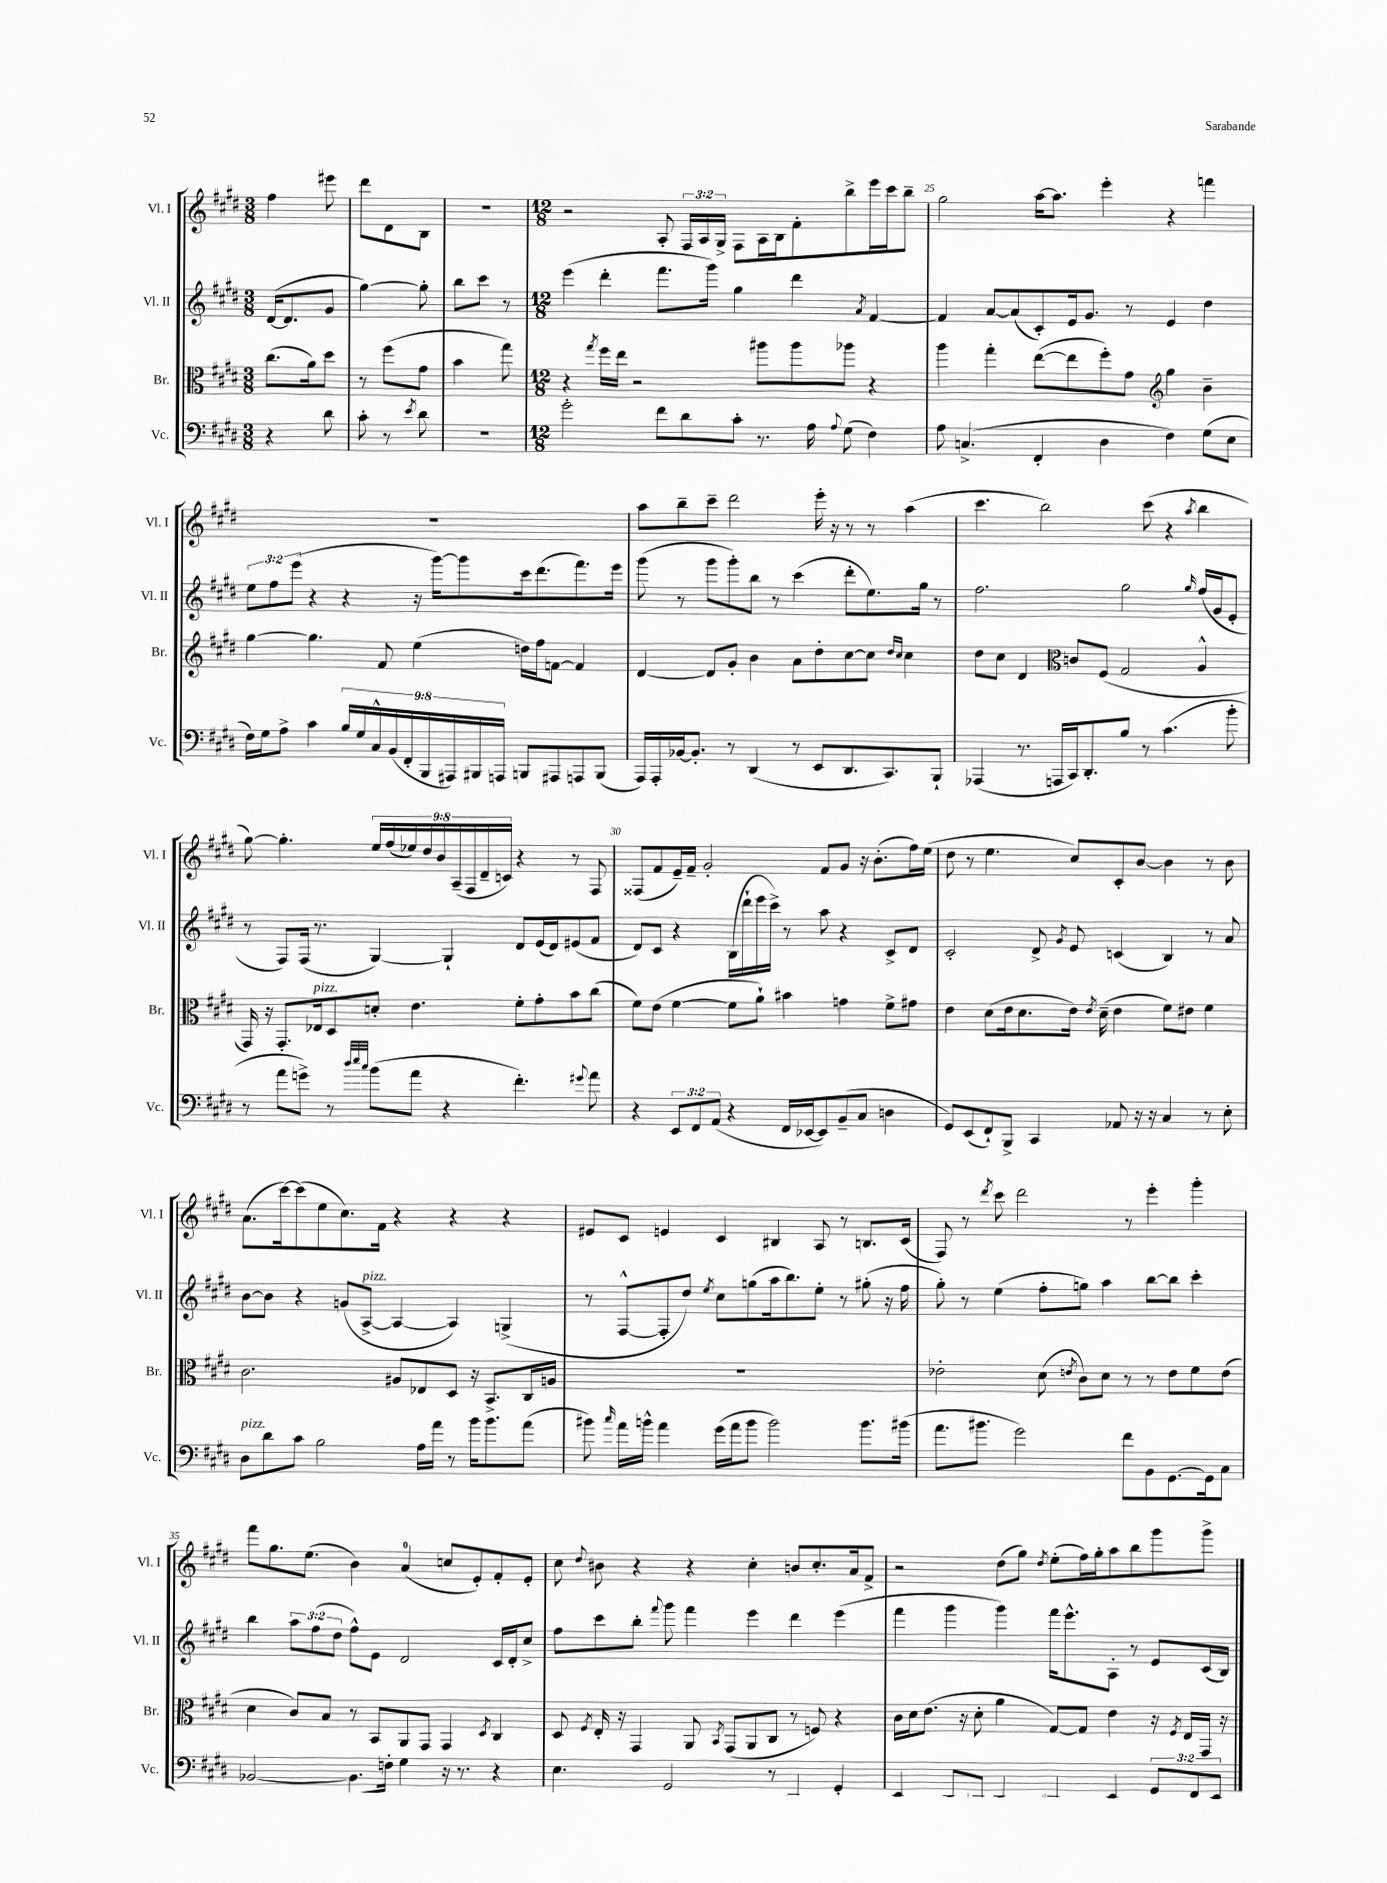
<<
\new StaffGroup <<
\new Staff = "s0" \with { instrumentName = "Vl. I" shortInstrumentName = "Vl. I" } {
    \clef treble \key e \major \numericTimeSignature \time 3/8 \override Staff.TupletNumber.text = #tuplet-number::calc-fraction-text
    \autoBeamOff fis''4 eis'''8 |
    dis'''8[ dis'8 b8] |
    r4. |
    \numericTimeSignature \time 12/8 r2 a8-. \tuplet 3/2 { fis16[ a16 gis16]-> } fis8[ a16 b16 fis'8-. b''8-> e'''16 cis'''16 b''8]-- |
    gis''2 a''16[~ a''8.] e'''4-. r4 f'''4 |
    R1. |
    a''8[ b''8-- cis'''8]-- dis'''2 e'''16-. r16 r8 r8 a''4( |
    cis'''4. b''2) cis'''8( r4 \acciaccatura { a''8 } b''4 |
    gis''8~) gis''4.-. \tuplet 9/8 { e''16[ fis''16( ees''16) dis''16 b'16 a16--( fis16 dis'16-- c'16]) } r4 r8 fis8 |
    fisis8[( fis'8 e'16--) fis'16]-- gis'2-. fis'8[ gis'8] r16 b'8.[-.( fis''16) e''16]( |
    dis''8 r8 e''4. cis''8[) cis'8-. b'8]~ b'4 r8 b'8 |
    a'8.[( cis'''16~) cis'''8( e''8 cis''8.) fis'16] r4 r4 r4 |
    eis'8[ cis'8] e'4 cis'4 bis4 a8 r8 b8.[ cis'16]( |
    fis8) r8 \acciaccatura { dis'''8 } cis'''8 dis'''2 r8 e'''4-. gis'''4-. |
    fis'''8[ gis''8. e''8.]( b'4) a'4-0( c''8[ e'8-.) fis'8-. e'8]-. |
    cis''8 \appoggiatura { dis''8 } bis'8 r4 r4 cis''4-. b'8[ cis''8.-. a'16 fis'8]-> |
    r2 dis''8[( gis''8]) \acciaccatura { dis''8 } e''8[-.( fis''16) gis''16-. a''8 b''8 gis'''8 gis'''8]-> \bar "|." |
}
\new Staff = "s1" \with { instrumentName = "Vl. II" shortInstrumentName = "Vl. II" } {
    \clef treble \key e \major \numericTimeSignature \time 3/8 \override Staff.TupletNumber.text = #tuplet-number::calc-fraction-text
    \autoBeamOff dis'16[~( dis'8. gis'8] |
    gis''4~) gis''8-. |
    b''8[ cis'''8] r8 |
    \numericTimeSignature \time 12/8 e'''4( dis'''4-. fis'''8.[ gis'''16]) gis''4 dis'''4 \acciaccatura { a'8 } fis'4~ |
    fis'4 a'8[~ a'8( cis'8-.) e'16 gis'8.] r8 e'4 dis''4 |
    \tuplet 3/2 { e''8[ fis''8 e'''8]( } r4 r4 r16 gis'''16[~) gis'''8 cis'''16 dis'''8.( fis'''8.) e'''16] |
    gis'''8( r8 gis'''8[ gis'''8-.) b''8] r8 cis'''4( dis'''8[-. e''8.) gis''16] r8 |
    fis''2. gis''2 \grace { gis''16 } fis''16[( gis'16 e'8]-. |
    r8 fis8[) fis16]( r8. gis4~) gis4-! dis'8[ e'16( dis'16) eis'8( fis'8] |
    dis'8[) cis'8] r4 b16[( dis'''16-! e'''16 cis'''16]->) r8 a''8 r4 cis'8[-> dis'8] |
    cis'2-. dis'8-> \acciaccatura { gis'8 } e'8 c'4( b4) r8 a'8 |
    b'8[~ b'8] r4 g'8[( a8]~->^\markup { \italic "pizz." } a4~ a4) g4->( |
    r8 fis8[~-^ fis8-. dis''8]) \acciaccatura { e''8 } cis''8[ g''8( a''16 b''8.) e''8]-. r8 gis''8-.( r16 fis''16 |
    gis''8-.) r8 e''4( fis''8[-. g''8]) a''4 b''8[~ b''8] cis'''4-. |
    b''4 \tuplet 3/2 { a''8[ fis''8( dis''8] } fis''8[-^) e'8] dis'2 cis'16[ dis'16-. cis''8]-> |
    fis''8[ cis'''8 b''8]-. \appoggiatura { fis'''8 } gis'''8 fis'''4 e'''4 dis'''4 e'''4( |
    fis'''4 gis'''4 gis'''4) fis'''16[ e'''8.-^ a8]-. r8 e'8[ cis'16( b16]) \bar "|." |
}
\new Staff = "s2" \with { instrumentName = "Br." shortInstrumentName = "Br." } {
    \clef alto \key e \major \numericTimeSignature \time 3/8
    \autoBeamOff cis''8.[( a'16) dis''8] |
    r8 fis''8[( gis'8] |
    b'4 gis''8) |
    \numericTimeSignature \time 12/8 r4 \acciaccatura { gis''8 } fis''16[ e''16] r2 ais''8[ ais''8 aes''8] r4 |
    a''4 gis''4-. e''8[~( e''8 fis''8-.) gis'8] \clef treble gis''4 b'4-- |
    gis''4~ gis''4. fis'8 e''4( d''16[) fis''16 f'8]~ f'4 |
    dis'4~ dis'8[ gis'8]-. b'4 a'8[ dis''8-. cis''8~ cis''8] \grace { dis''16[ cis''16] } cis''4 |
    dis''8[ cis''8] dis'4 c'8[ fis8]( gis2 a4-^ |
    \clef alto gis,16) r16 gis,8.[-. ees16^\markup { \italic "pizz." } dis8 d'8]-. e'4. fis'8[-. gis'8-. b'8 cis''8]( |
    fis'8[) e'8]( fis'4~ fis'8[ a'8]-!) bis'4 g'4 fis'8[-> gis'8] |
    e'4 dis'8[( e'16 dis'8. e'16]) \acciaccatura { e'8 } dis'16--( e'4 fis'8[) eis'8] fis'4 |
    cis'2. ais8[ ees8 dis8] r16 b,8.[-> cis16 a16] |
    R1. |
    ees'2-. dis'8( \acciaccatura { e'8 } cis'8[) dis'8] r8 r8 e'8[ fis'8 e'8]( |
    dis'4 cis'8[) b8] r8 b,8[ a,8 gis,8] gis,4 \acciaccatura { dis8 } cis4 |
    dis8 \acciaccatura { fis8 } e16-. r16 gis,4 a,8 \acciaccatura { b,8 } gis,8[( a,8 cis8] r8 f8) r4 |
    cis'16[ dis'16 e'8.]( r16 dis'8-. a'4 gis8[~) gis8] e'4 r16 \acciaccatura { fis8 } e16[ gis,16] r16 \bar "|." |
}
\new Staff = "s3" \with { instrumentName = "Vc." shortInstrumentName = "Vc." } {
    \clef bass \key e \major \numericTimeSignature \time 3/8 \override Staff.TupletNumber.text = #tuplet-number::calc-fraction-text
    \autoBeamOff r4 dis'8 |
    cis'8-. r8 \acciaccatura { e'8 } dis'8 |
    R4. |
    \numericTimeSignature \time 12/8 gis'2-. fis'8[ dis'8 cis'8]-. r8. a16 \appoggiatura { a8 } gis8( fis4) |
    a8 c4.->( fis,4-. dis4 fis4) gis8[( e8] |
    fis16[) gis16 a8]-> cis'4 \tuplet 9/8 { b16[ gis16 cis16-^ b,16( fis,16-. b,,16 ais,,16) bis,,16 a,,16] } b,,8[ ais,,8 a,,8 b,,8]( |
    a,,16[) a,,16-. bes,16~ bes,8.]-. r8 dis,4( r8 e,8[ dis,8. cis,8.) b,,8]-! |
    aes,,4( r8. a,,16[ cis,16) dis,8.-. b8] r8 cis'4.( b'8-. |
    r8 a'8[ g'8]->) r8 \grace { dis''32[ e''32 cis''32] } b'8[( a'8] r4 fis'4.-.) \appoggiatura { gis'8 } a'8 |
    r4 \tuplet 3/2 { e,8[ fis,8 a,8]( } r4 fis,16[ ees,16~ ees,8) b,8--( cis8] d4 |
    gis,8[) e,8( fis,8-!) b,,8]-> cis,4 aes,8 r16 r16 cis4 r8 e8-. |
    dis8[^\markup { \italic "pizz." } dis'8 cis'8] b2 a16[ a'16] r8 b'16[ b'8. a'8]( |
    bis'8) \grace { cis''16 } a'16[ b'16]-^ a'4 gis'16[( a'16 b'8] b'2) b'8.[ bis'16]( |
    a'8.[ bis'8.] gis'2) fis'8[ b,8 gis,8.~ gis,16 cis8] |
    bes,2~ bes,8.[ f16]-. gis4 r16 r8. r4 |
    e4. gis,2 r8 bis,,4 gis,4-. |
    e,4 dis,8[-. c,8] dis,4 cis,4 e,4 \tuplet 3/2 { gis,8[ fis,8 e,8] } \bar "|." |
}
>>
>>
\layout { \context { \Score currentBarNumber = #21 \override BarNumber.break-visibility = ##(#f #t #t) barNumberVisibility = #(every-nth-bar-number-visible 5) } }
